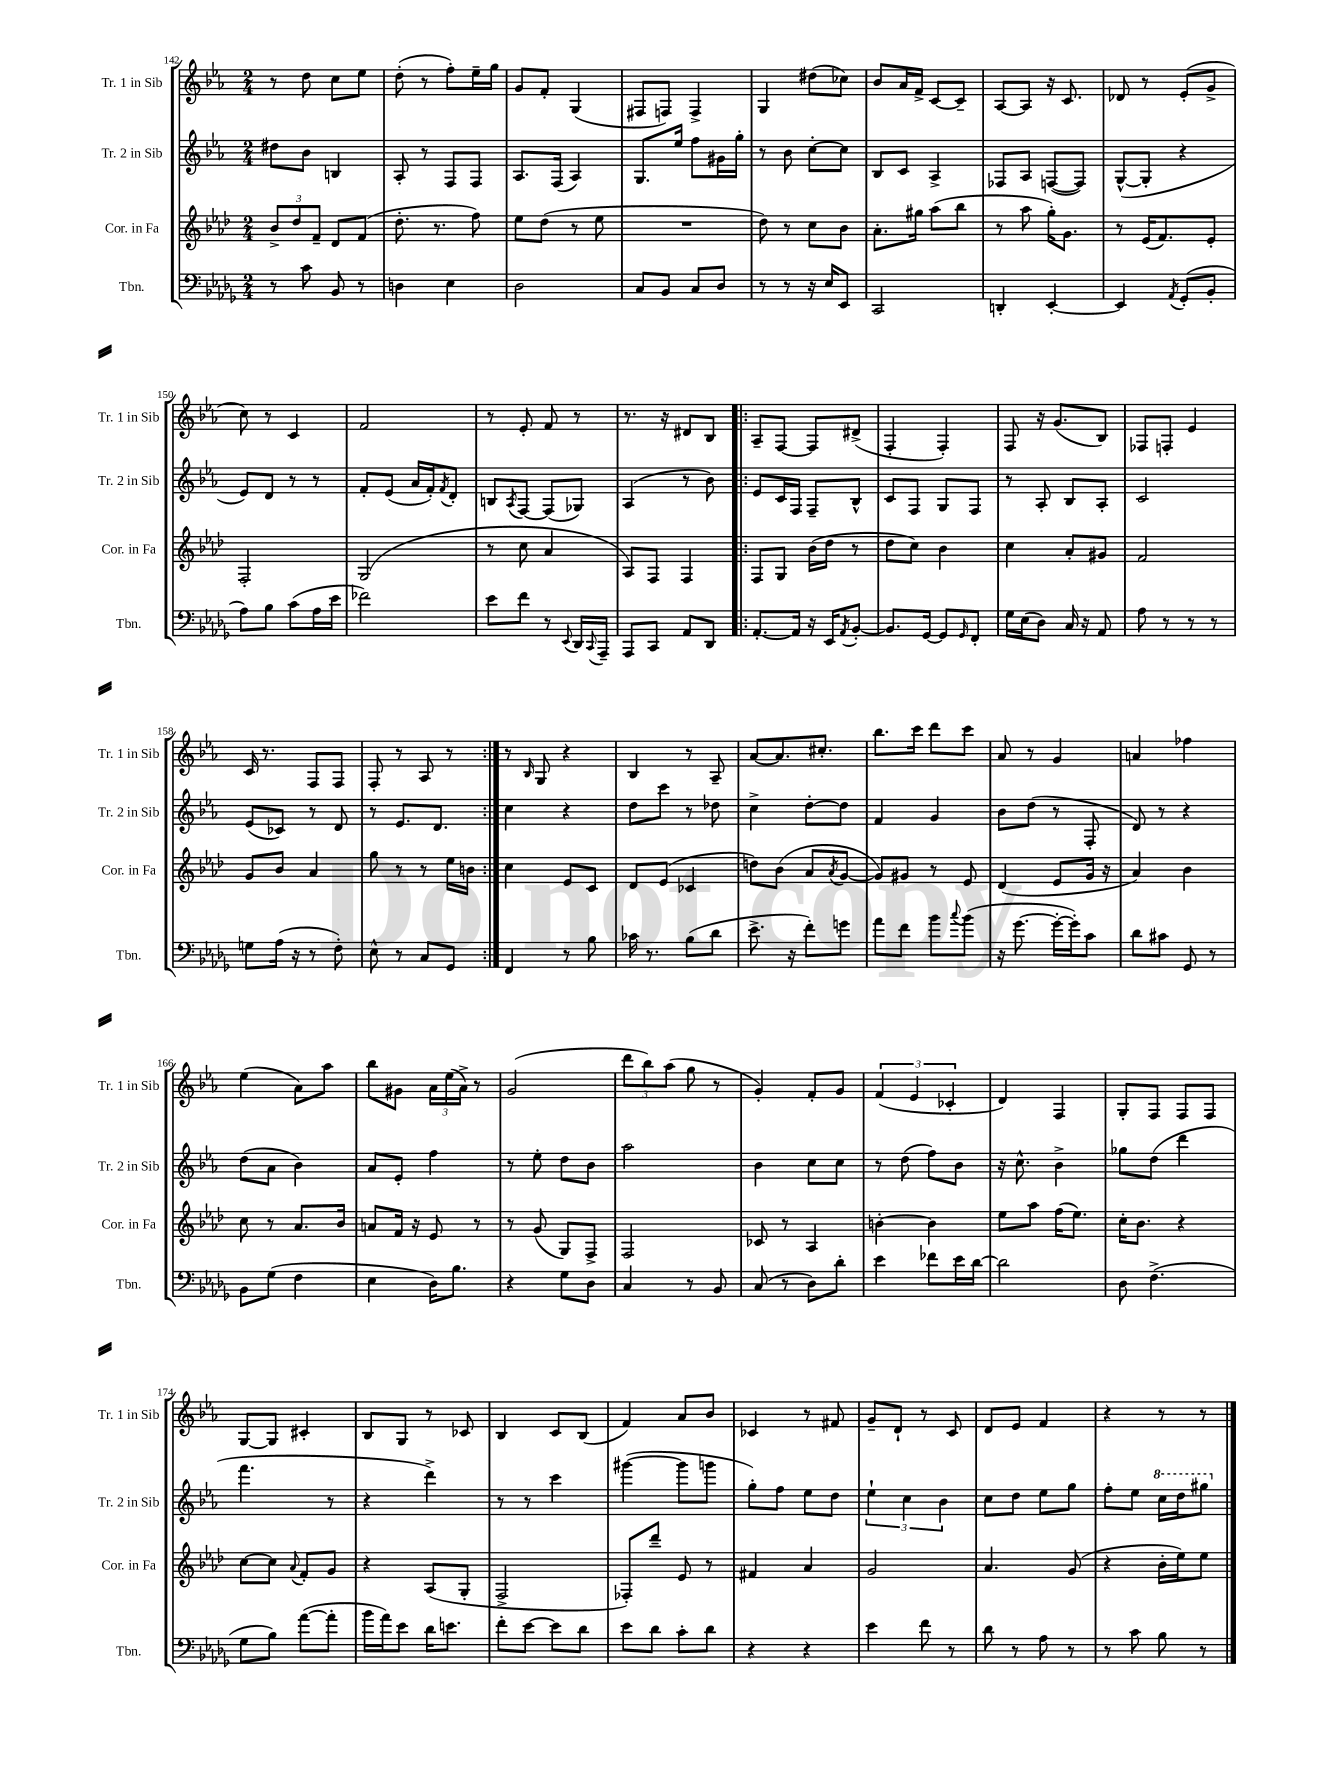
<<
\new StaffGroup <<
\new Staff = "s0" \with { instrumentName = "Tr. 1 in Sib" shortInstrumentName = "Tr. 1 in Sib" } {
    \clef treble \key ees \major \numericTimeSignature \time 2/4
    r8 d''8 c''8 ees''8 |
    d''8-.( r8 f''8-.) ees''16-- g''16 |
    g'8 f'8-. g4( |
    fis8 f8) f4-> |
    g4 dis''8( ces''8) |
    bes'8 aes'16 f'16-> c'8~ c'8-- |
    aes8~ aes8 r16 c'8. |
    des'8 r8 ees'8-.( g'8-> |
    c''8) r8 c'4 |
    f'2 |
    r8 ees'8-. f'8 r8 |
    r8. r16 dis'8 bes8 |
    \repeat volta 2 { aes8-- f8~ f8 dis'8->( |
    f4-. f4-.) |
    f8 r16 g'8.( bes8) |
    fes8 f8-. ees'4 |
    c'16 r8. f8 f8 |
    f8-. r8 aes8 r8 | }
    r8 \grace { bes16 } g8 r4 |
    bes4 r8 aes8-- |
    aes'8~ aes'8. cis''8.-. |
    bes''8. c'''16 d'''8 c'''8 |
    aes'8 r8 g'4 |
    a'4 fes''4 |
    ees''4( aes'8) aes''8 |
    bes''8 gis'8 \tuplet 3/2 { aes'16 ees''16( aes'16->) } r8 |
    g'2( |
    \tuplet 3/2 { d'''8 bes''8) aes''8( } g''8 r8 |
    g'4-.) f'8-. g'8 |
    \tuplet 3/2 { f'4( ees'4 ces'4-. } |
    d'4) f4 |
    g8-. f8 f8 f8 |
    g8~ g8 cis'4-. |
    bes8 g8 r8 ces'8 |
    bes4 c'8 bes8( |
    f'4) aes'8 bes'8 |
    ces'4 r8 fis'8 |
    g'8-- d'8-! r8 c'8 |
    d'8 ees'8 f'4 |
    r4 r8 r8 \bar "|." |
}
\new Staff = "s1" \with { instrumentName = "Tr. 2 in Sib" shortInstrumentName = "Tr. 2 in Sib" } {
    \clef treble \key ees \major \numericTimeSignature \time 2/4
    dis''8 bes'8 b4 |
    aes8-. r8 f8 f8 |
    aes8. f16( aes4) |
    g8. ees''16 f''8 gis'16 g''16-. |
    r8 bes'8 c''8~-. c''8 |
    bes8 c'8 aes4-> |
    fes8 aes8 f8~( f8) |
    g8~-^( g8-. r4 |
    ees'8) d'8 r8 r8 |
    f'8-. ees'8( aes'16 f'16-.) \acciaccatura { f'8 } d'8-. |
    b8 \acciaccatura { aes8 } f8~ f8( ges8) |
    aes4( r8 bes'8) |
    \repeat volta 2 { ees'8 c'16 f16 f8-- bes8-^ |
    c'8 f8 g8 f8 |
    r8 aes8-. bes8 aes8-. |
    c'2 |
    ees'8( ces'8) r8 d'8 |
    r8 ees'8. d'8. | }
    c''4 r4 |
    d''8 c'''8 r8 des''8 |
    c''4-> d''8~-. d''8 |
    f'4 g'4 |
    bes'8 d''8( r8 f8-. |
    d'8) r8 r4 |
    d''8( aes'8 bes'4) |
    aes'8 ees'8-. f''4 |
    r8 ees''8-. d''8 bes'8 |
    aes''2 |
    bes'4 c''8 c''8 |
    r8 d''8( f''8) bes'8 |
    r16 c''8.-^ bes'4-> |
    ges''8 d''8( d'''4 |
    f'''4. r8 |
    r4 d'''4->) |
    r8 r8 c'''4 |
    gis'''4~( gis'''8 g'''8 |
    g''8-.) f''8 ees''8 d''8 |
    \tuplet 3/2 { ees''4-! c''4 bes'4 } |
    c''8 d''8 ees''8 g''8 |
    f''8-. ees''8 \ottava #1 c'''16 d'''16 gis'''8 \ottava #0 \bar "|." |
}
\new Staff = "s2" \with { instrumentName = "Cor. in Fa" shortInstrumentName = "Cor. in Fa" } {
    \clef treble \key aes \major \numericTimeSignature \time 2/4
    \tuplet 3/2 { bes'8-> des''8 f'8-- } des'8 f'8( |
    des''8.-. r8. f''8) |
    ees''8 des''8( r8 ees''8 |
    R2 |
    des''8) r8 c''8 bes'8 |
    aes'8.-. gis''16 aes''8( bes''8 |
    r8 aes''8 g''16-.) g'8. |
    r8 ees'16( f'8.) ees'8-. |
    f2-. |
    g2( |
    r8 c''8 aes'4 |
    aes8) f8 f4 |
    \repeat volta 2 { f8 g8 bes'16( des''16 r8 |
    des''8 c''8) bes'4 |
    c''4 aes'8-. gis'8 |
    f'2 |
    g'8 bes'8 aes'4 |
    g''8 r8 r8 ees''16 b'16 | }
    c''4 ees'8 c'8 |
    des'8 ees'8( ces'4 |
    d''8) bes'8( aes'8 \acciaccatura { aes'8 } g'8~ |
    g'8) gis'8 r8 ees'8 |
    des'4( ees'8 g'16 r16 |
    aes'4) bes'4 |
    c''8 r8 aes'8. bes'16 |
    a'8 f'16 r16 ees'8 r8 |
    r8 g'8( g8) f8-> |
    f2 |
    ces'8 r8 aes4 |
    b'4~-. b'4 |
    ees''8 aes''8 f''16( ees''8.) |
    c''16-. bes'8. r4 |
    c''8~ c''8 \appoggiatura { aes'8 } f'8-. g'8 |
    r4 aes8( g8-. |
    f2-> |
    fes8-.) des'''8-- ees'8 r8 |
    fis'4 aes'4 |
    g'2 |
    aes'4. g'8( |
    r4 bes'16-. ees''16) ees''8 \bar "|." |
}
\new Staff = "s3" \with { instrumentName = "Tbn." shortInstrumentName = "Tbn." } {
    \clef bass \key des \major \numericTimeSignature \time 2/4
    r8 c'8 bes,8 r8 |
    d4 ees4 |
    des2 |
    c8 bes,8 c8 des8 |
    r8 r8 r16 ees16 ees,8 |
    c,2 |
    d,4-. ees,4~-. |
    ees,4 \acciaccatura { aes,8 } ges,8-.( bes,8-. |
    aes8) bes8 c'8( aes16 ees'16 |
    fes'2) |
    ees'8 f'8 r8 \appoggiatura { ees,8 } des,16 \appoggiatura { c,8 } aes,,16-- |
    aes,,8 c,8 aes,8 des,8 |
    \repeat volta 2 { aes,8.~-. aes,16 r16 ees,16 \acciaccatura { aes,8 } bes,8~-. |
    bes,8. ges,16~ ges,8 \grace { ges,16 } f,8-. |
    ges16 ees16( des8) c16 r16 aes,8 |
    aes8 r8 r8 r8 |
    g8 aes16( r16 r8 f8-.) |
    ees8-^ r8 c8 ges,8 | }
    f,4 r8 bes8 |
    ces'16 r8. bes8( des'8 |
    ees'8.-> r16 f'8-.) g'8 |
    aes'8 f'8 bes'8 \appoggiatura { c''8 } bes'8( |
    r16 ges'8.~ ges'16~-. ges'16-.) c'8 |
    des'8 cis'8 ges,8 r8 |
    bes,8 ges8( f4 |
    ees4 des16) bes8. |
    r4 ges8 des8 |
    c4 r8 bes,8 |
    c8( r8 des8) des'8-. |
    ees'4 fes'8 ees'16 des'16~ |
    des'2 |
    des8 f4.->( |
    ges8 bes8) aes'8~( aes'8-. |
    bes'16 aes'16) ees'8 des'16 e'8. |
    f'8-. ees'8~ ees'8 des'8 |
    ees'8 des'8 c'8-. des'8 |
    r4 r4 |
    ees'4 f'8 r8 |
    des'8 r8 aes8 r8 |
    r8 c'8 bes8 r8 \bar "|." |
}
>>
>>
\layout { \context { \Score currentBarNumber = #142 } }
